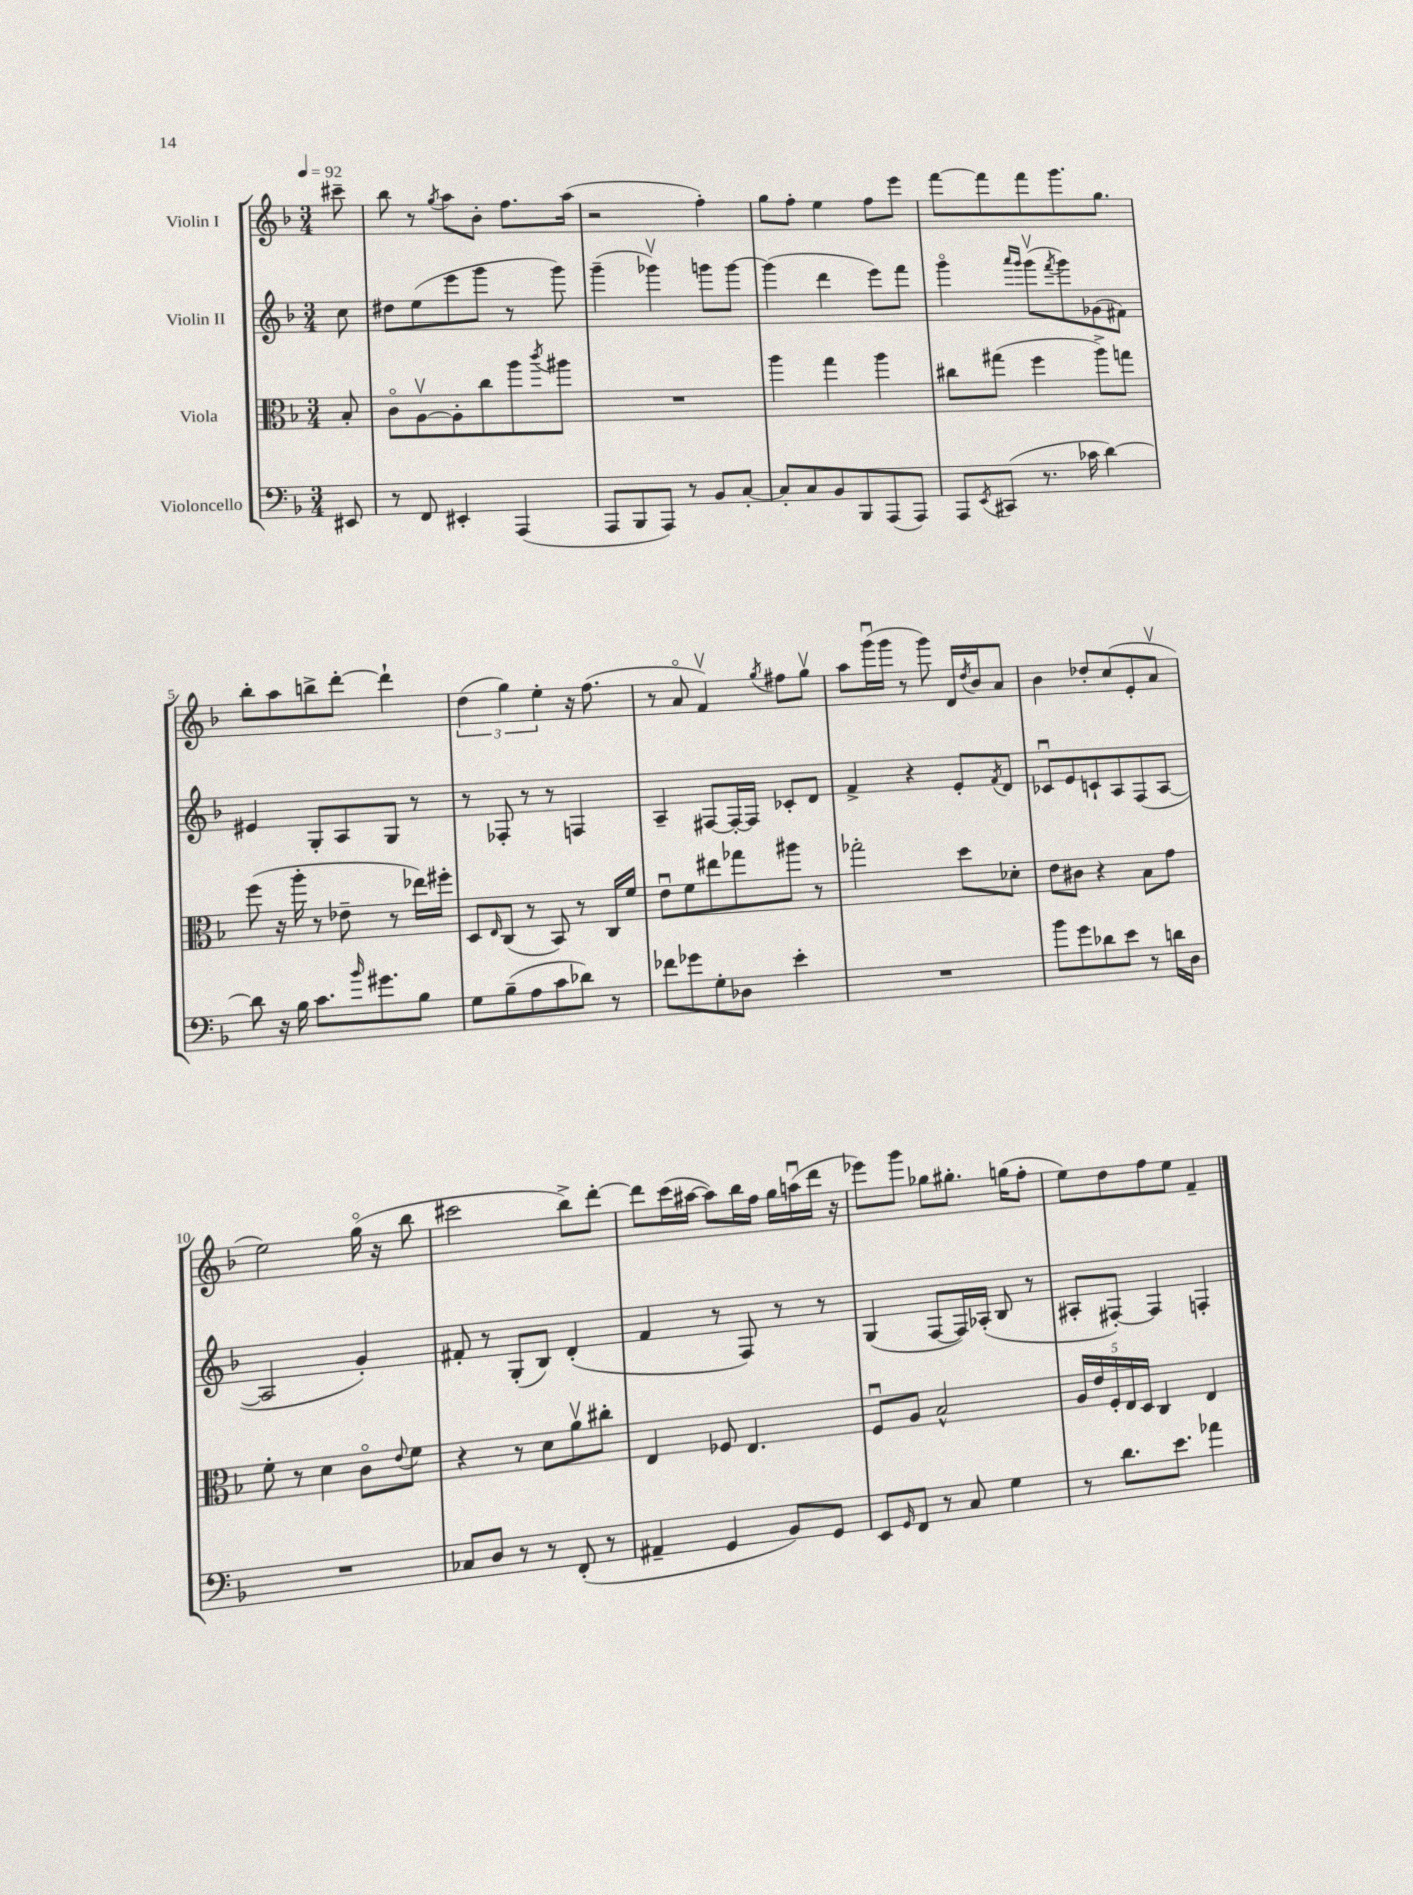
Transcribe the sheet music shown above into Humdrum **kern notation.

**kern	**kern	**kern	**kern
*staff4	*staff3	*staff2	*staff1
*clefF4	*clefC3	*clefG2	*clefG2
*k[b-]	*k[b-]	*k[b-]	*k[b-]
*M3/4	*M3/4	*M3/4	*M3/4
*MM92	*MM92	*MM92	*MM92
8EE#	8B-'	8cc	8ccc#~
=	=	=	=
8r	8co	8dd#	8bb-
8FF	[8Av	(8ee	8r
.	.	.	8qgg
4EE#'	8A']	8eee	8aa
.	8cc	8ggg	8b-'
(4AAA	8aa	8r	8.ff
.	8qccc	.	.
.	8aa#	8ggg)	.
.	.	.	(16aa
=	=	=	=
8AAA	2.r	(4ggg~	2r
8BBB-	.	.	.
8AAA)	.	4ggg-v)	.
8r	.	.	.
8BB-	.	8ggg	4ff')
[8C'	.	[8ggg	.
=	=	=	=
8C']	4aa	(4ggg]	8gg
8C	.	.	8ff'
8BB-	4gg	4ddd	4ee
8BBB-	.	.	.
(8AAA	4aa	8eee)	8ff
8AAA)	.	8fff	8eee
=	=	=	=
8AAA	8cc#	4gggo	[8fff
8qEE	.	.	.
(8CC#	(8gg#	.	8fff]
.	.	16qqaaa	.
.	.	16qqggg	.
8.r	4ff	(8gggv	8fff
.	.	8qfff	.
.	.	8ggg)	8.ggg
16c-	.	.	.
[4d)	8aa^)	(8g-	.
.	.	.	8.gg
.	8gg	8f#)	.
=	=	=	=
8d]	(8ff	4e#	8bb-'
16r	16r	.	8aa
16B-	16aa'	.	.
8.c	8r	8G'	8bb^
.	8e-~	8A	[8ddd'
16qqb-	.	.	.
8.g#	.	.	.
.	8r	8G	4ddd`]
8B-	16ee-)	8r	.
.	16ff#'	.	.
=	=	=	=
8G	8D	8r	(6dd
.	16qqE	.	.
(8B-~	(8C	8F-'	.
.	.	.	6gg)
8A	8r	8r	.
.	.	.	6ee'
8c	8BB-)	8r	.
8d-)	8r	4F	16r
.	.	.	(8.ff
8r	16C	.	.
.	16f	.	.
=	=	=	=
8f-	8eu	4A~	8r
8g-	8f	.	8ao
8G'	8ee#	[8F#	4fv)
8D-	8gg-	16F#'_	.
.	.	16F#]	.
.	.	.	8qgg
4e'	8aa#	8c-'	8ff#
.	8r	8d	8ggv
=	=	=	=
2.r	2gg-'	4f^	8aa
.	.	.	(16gggu
.	.	.	16ggg
.	.	4r	8r
.	.	.	8ggg)
.	8dd	8e'	16d
.	.	.	8qdd
.	.	.	16b-
.	.	8qf	.
.	8d-'	8d	8a
=	=	=	=
8b-	8e	8c-u	4b-
8g	8c#	8e	.
8d-	4r	8c`	8dd-'
8e	.	8A	(8cc
8r	8B-	(8F	8e'
16d	8g	[8A	8av
16D	.	.	.
=	=	=	=
2.r	8f'	2A]	2ee)
.	8r	.	.
.	4d	.	.
.	8co	4g')	(16ggo
.	.	.	16r
.	8qqe	.	.
.	8f	.	8bb-
=	=	=	=
8C-	4r	8f#'	2ccc#
8D	.	8r	.
8r	8r	(8G'	.
8r	8d	8B-)	.
(8FF'	8av	(4d'	8bb-^)
8r	8cc#'	.	[8ddd'
=	=	=	=
4AA#~	4E	4f	8ddd]
.	.	.	(16ccc
.	.	.	[16aa#
4GG	8F-	8r	8aa#])
.	4.E	8F)	16bb-
.	.	.	16ff
8BB-)	.	8r	16gg
.	.	.	(16aau
8GG	.	8r	16ddd
.	.	.	16r
=	=	=	=
8EE	8Fu	(4G	8eee-)
16qqGG	.	.	.
8FF	8A	.	8ggg
8r	2B-^^	[8F	8gg-
8C	.	16F])	8.gg#'
.	.	(16A-'	.
4G	.	8B-	.
.	.	.	(16gg
.	.	8r	8ff'
=	=	=	=
8r	20A	8A#'	8ee)
.	20e	.	.
.	20F'	.	.
8.d	.	[8F#')	8dd
.	20E	.	.
.	20D	.	.
.	4C	4F#]	8ff
8.e	.	.	.
.	.	.	8ee
4a-	4E	4F'	4f~
==	==	==	==
*-	*-	*-	*-
